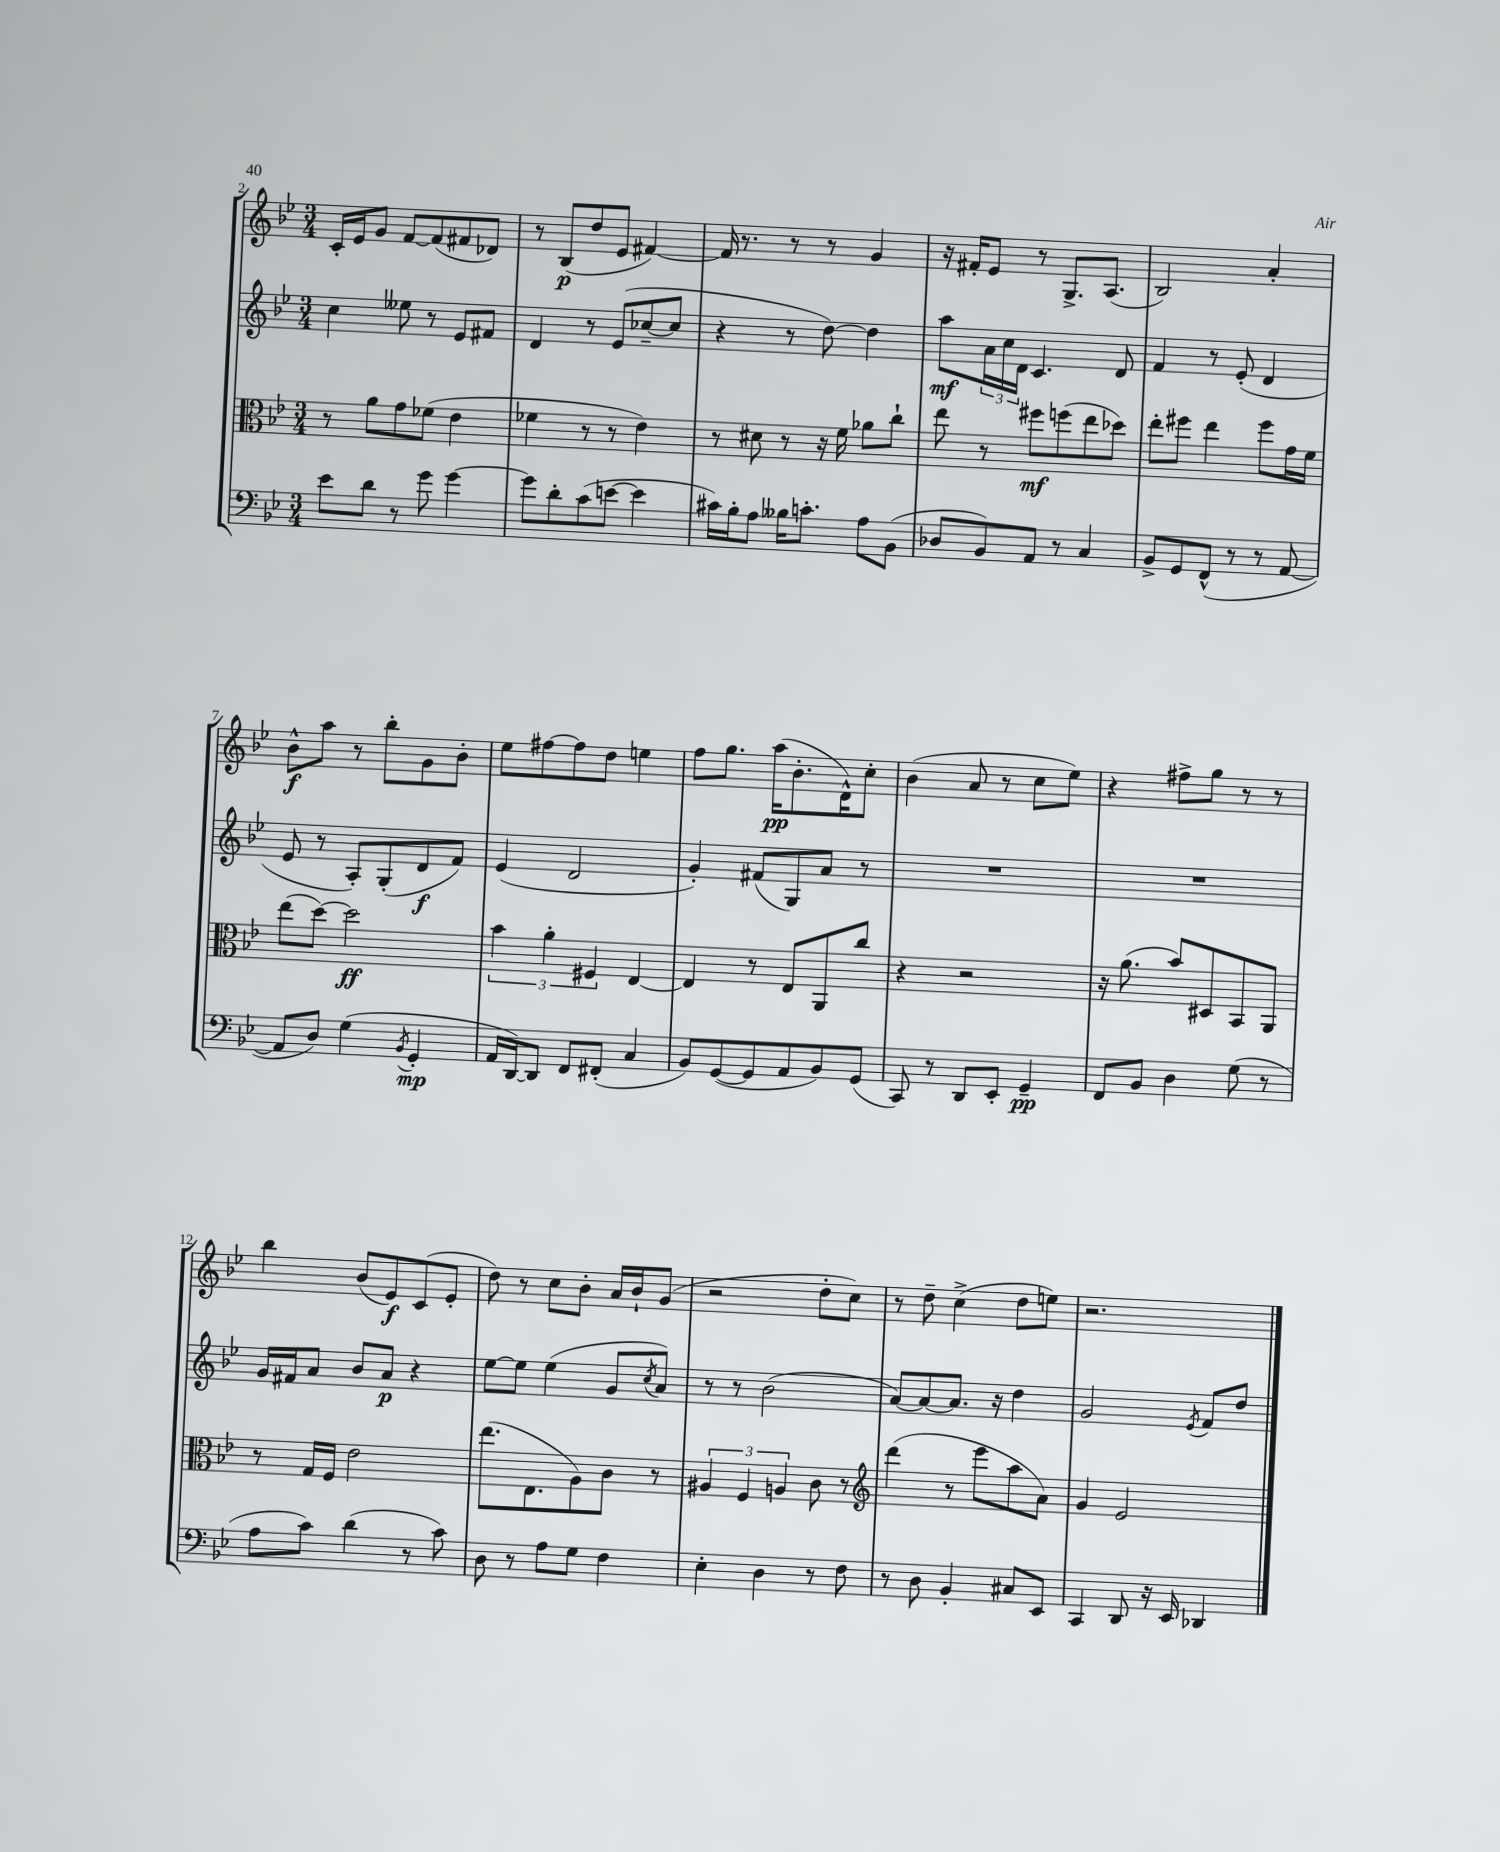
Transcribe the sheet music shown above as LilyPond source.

<<
\new StaffGroup <<
\new Staff = "s0" {
    \clef treble \key bes \major \numericTimeSignature \time 3/4
    c'16-. ees'16 g'8 f'8~ f'8( fis'8 des'8) |
    r8 bes8\p( d''8 ees'8 fis'4~) |
    fis'16 r8. r8 r8 g'4 |
    r16 fis'16-. ees'8 r8 g8.-> a8.( |
    bes2) a'4-. |
    bes'8-^\f a''8 r8 bes''8-. g'8 bes'8-. |
    ees''8 fis''8~ fis''8 d''8 e''4 |
    f''8 g''8. a''16\pp( bes'8.-. d'16-^) c''8-. |
    bes'4( a'8 r8 c''8 ees''8) |
    r4 fis''8-> g''8 r8 r8 |
    bes''4 bes'8( ees'8\f) c'8( ees'8-. |
    d''8) r8 c''8 bes'8-. a'16 bes'16-! g'8( |
    r2 d''8-. c''8) |
    r8 d''8-- c''4->( d''8 e''8) |
    r2. \bar "|." |
}
\new Staff = "s1" {
    \clef treble \key bes \major \numericTimeSignature \time 3/4
    c''4 eeses''8 r8 ees'8 fis'8 |
    d'4 r8 ees'8( ces''8~-- ces''8 |
    r4 r8 d''8~) d''4 |
    a''8\mf \tuplet 3/2 { a'16 c''16 d'16 } c'4. d'8 |
    f'4 r8 ees'8-.( d'4 |
    ees'8 r8 a8-.) g8-.( d'8\f f'8) |
    ees'4( d'2 |
    g'4-.) fis'8( g8) a'8 r8 |
    R2. |
    R2. |
    g'16 fis'16 a'8 bes'8 a'8\p r4 |
    ees''8~ ees''8 ees''4( g'8 \acciaccatura { c''8 } a'8) |
    r8 r8 bes'2( |
    a'8~) a'8~ a'8. r16 d''4 |
    g'2 \acciaccatura { ees'8 } f'8 d''8 \bar "|." |
}
\new Staff = "s2" {
    \clef alto \key bes \major \numericTimeSignature \time 3/4
    r8 a'8 g'8 fes'8( ees'4 |
    fes'4 r8 r8 ees'4) |
    r8 dis'8 r8 r16 f'16 aes'8 c''8-! |
    ees''8 r8 fis''8\mf f''8( ees''8 des''8) |
    ees''8-. fis''8 ees''4 fis''8 g'16 f'16 |
    ees''8( d''8~) d''2\ff |
    \tuplet 3/2 { bes'4 a'4-. fis4 } ees4~ |
    ees4 r8 ees8 a,8 c''8 |
    r4 r2 |
    r16 a'8.( bes'8) dis8 bes,8 a,8 |
    r8 g16 f16 ees'2 |
    ees''8.( ees8. a8) c'8 r8 |
    \tuplet 3/2 { ais4 f4 a4 } c'8 r8 |
    \clef treble d'''4( r8 ees'''8 a''8 a'8) |
    g'4 ees'2 \bar "|." |
}
\new Staff = "s3" {
    \clef bass \key bes \major \numericTimeSignature \time 3/4
    ees'8 d'8 r8 g'8 g'4~ |
    g'8 d'8-. c'8( e'8~ e'4 |
    cis'16) bes16-. a8 beses16 c'8.-. a8 bes,8( |
    des8 bes,8) a,8 r8 c4 |
    bes,8-> g,8 f,8-^( r8 r8 a,8~ |
    a,8 d8) g4( \acciaccatura { bes,8 } g,4-.\mp |
    a,16 d,16~) d,8 f,8 fis,8-.( c4 |
    bes,8) g,8~( g,8 a,8 bes,8) g,8( |
    c,8) r8 d,8 ees,8-. g,4--\pp |
    f,8 bes,8 d4 g8( r8 |
    a8 c'8) d'4( r8 c'8) |
    d8 r8 a8 g8 f4 |
    ees4-. d4 r8 f8 |
    r8 d8 bes,4-. cis8 ees,8 |
    c,4 d,8 r16 ees,16 des,4 \bar "|." |
}
>>
>>
\layout { \context { \Score currentBarNumber = #2 } }
